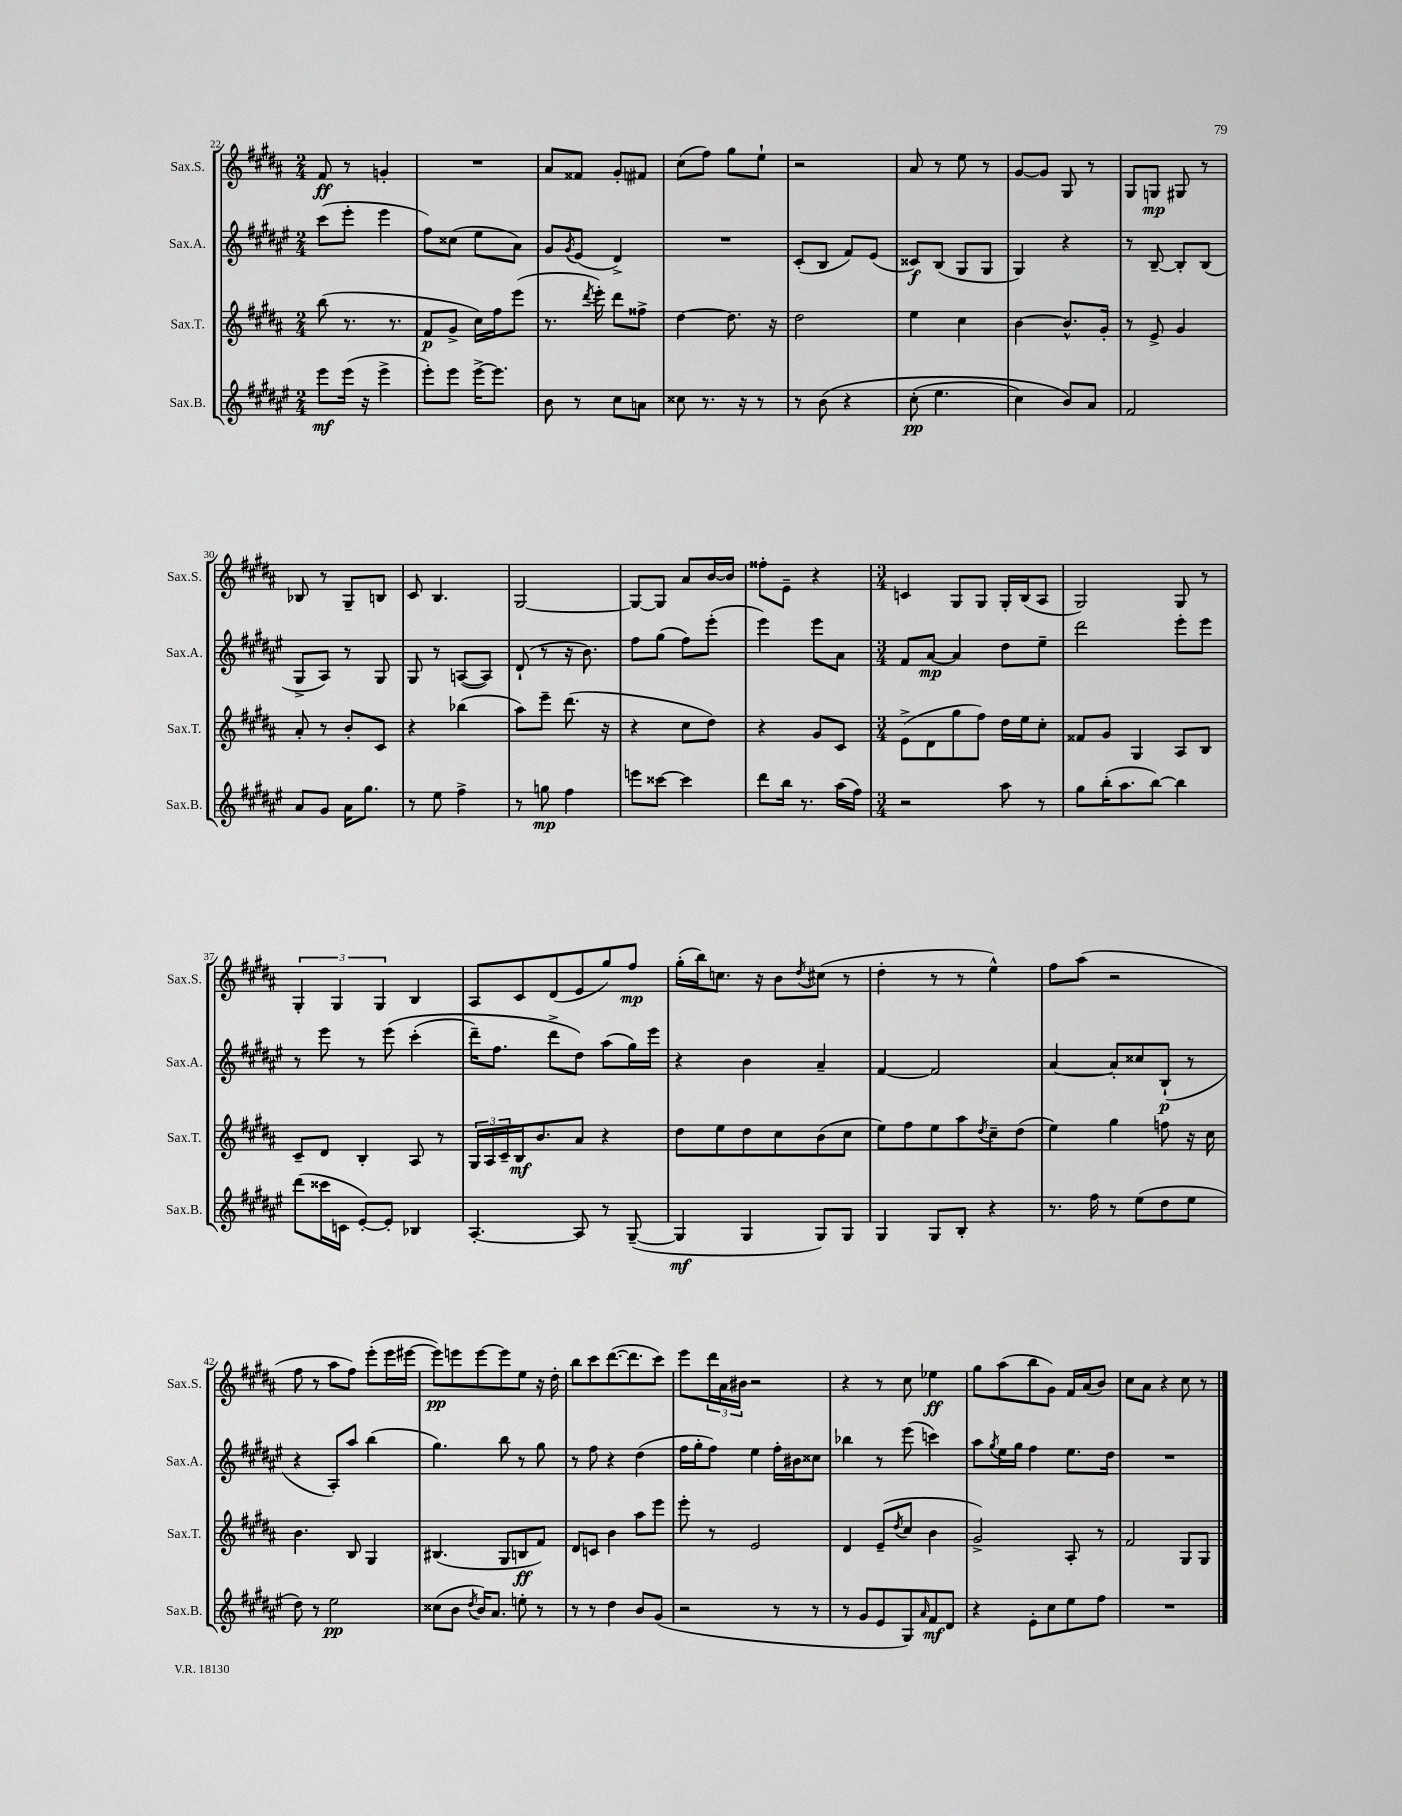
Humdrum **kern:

**kern	**kern	**kern	**kern
*staff4	*staff3	*staff2	*staff1
*clefG2	*clefG2	*clefG2	*clefG2
*k[f#c#g#d#a#e#]	*k[f#c#g#d#a#]	*k[f#c#g#d#a#e#]	*k[f#c#g#d#a#]
*M2/4	*M2/4	*M2/4	*M2/4
8eee#\L	(8bb\	(8ccc#\L	8f#/
(16eee#\Jk	8.r	8eee#'\J	8r
16r	.	.	.
4eee#^\	.	4eee#\	4g'/
.	8.r	.	.
=	=	=	=
8eee#'\L)	8f#/L	8ff#\L)	2r
8eee#\J	8g#^/J	(8cc##\J	.
[16eee#^\LK	16cc#\LL)	8ee#\L	.
8.eee#\]J	16ff#\J	.	.
.	(8eee\J	8a#\J)	.
=	=	=	=
8b\	8.r	8g#/L	8a#/L
.	.	8qg#/	.
8r	.	(8e#/J	8f##/J
.	8qddd#/	.	.
.	16eee'\)	.	.
8cc#\L	8ddd#\L	4d#^/)	8g#'/L
8a\J	8ff##^\J	.	8f#/J
=	=	=	=
8cc##\	[4dd#\	2r	(8cc#\L
8.r	.	.	8ff#\J)
.	8.dd#\]	.	8gg#\L
16r	.	.	.
8r	.	.	8ee`\J
.	16r	.	.
=	=	=	=
8r	2dd#\	(8c#'/L	2r
&(8b\	.	8B/J	.
4r	.	8f#/L)	.
.	.	(8e#/J	.
=	=	=	=
(8cc#'\	4ee\	8c##/L)	8a#/
4.ee#\	.	(8B/J	8r
.	4cc#\	8G#/L	8ee\
.	.	8G#/J	8r
=	=	=	=
4cc#\)	[4b\	4G#/)	[8g#/L
.	.	.	8g#/]J
8b/L&)	8.b^^/]L	4r	8G#/
8a#/J	.	.	8r
.	16g#'/Jk	.	.
=	=	=	=
2f#/	8r	8r	8G#/L
.	8e^/	[8B~/	8G/J
.	4g#/	8B'/]L	8G#/
.	.	(8B/J	8r
=	=	=	=
8a#/L	8a#'/	8G#^/L	8B-/
8g#/J	8r	8A#/J)	8r
16a#\LK	8b'/L	8r	8G#~/L
8.gg#\J	.	.	.
.	8c#/J	8G#/	8B/J
=	=	=	=
8r	4r	8G#/	8c#/
8ee#\	.	8r	4.B/
4ff#^\	(4bb-\	([8A/L	.
.	.	8A/]J)	.
=	=	=	=
8r	8aa#\L)	(8d#`/	[2G#/
8gg\	8eee~\J	8r	.
4ff#\	(8.ddd#\	16r	.
.	.	8.b\)	.
.	16r	.	.
=	=	=	=
8eee\L	4r	8ff#\L	8G#/_L
[8ccc##\J	.	(8gg#\J	8G#/]J
4ccc##\]	8cc#\L	8ff#\L)	8a#/L
.	8dd#\J)	(8eee#'\J	[16b/L
.	.	.	16b/]JJ
=	=	=	=
8ddd#\L	4r	4eee#\)	8ff##'\L
16bb\Jk	.	.	8e~\J
8.r	.	.	.
.	8g#/L	8eee#\L	4r
(16aa#\LL	8c#/J	8a#\J	.
16ff#\JJ)	.	.	.
=	=	=	=
*M3/4	*M3/4	*M3/4	*M3/4
2r	(8e^\L	8f#/L	4c/
.	8d#\	[8a#/J	.
.	8gg#\	4a#/]	8G#/L
.	8ff#\J)	.	8G#/J
8aa#\	16dd#\LL	8dd#\L	16G#'/LL
.	16ee\J	.	(16B/J
8r	8cc#'\J	8ee#~\J	8A#/J
=	=	=	=
8gg#\L	8f##/L	2ddd#\	2G#/)
(16bb'\K	8g#/J	.	.
8.aa#\	.	.	.
.	4G#/	.	.
[8bb\J)	.	.	.
4bb\]	8A#/L	8eee#'\L	8G#/
.	8B/J	8eee#\J	8r
=	=	=	=
(8ddd#\L	8c#~/L	8r	6G#'/
16ccc##\L	8d#/J	8eee#\	.
.	.	.	6G#/
16c\JJ	.	.	.
[8e#'/L)	4B'/	8r	.
.	.	.	6G#/
8e#'/]J	.	&(8eee#\	.
4B-/	8A#/	(4ccc#'\	4B/
.	8r	.	.
=	=	=	=
[4.A#'/	24G#/LL	16ddd#~\LK)	8A#/L
.	24A#/	.	.
.	.	8.ff#\J	.
.	24c#~/	.	.
.	16B/J	.	8c#/
.	8.b/	.	.
.	.	8ddd#^\L	(8d#/
8A#/]	8a#/J	8dd#\J&)	8e/
8r	4r	(8aa#\L	8gg#/)
([8G#~/	.	16gg#\L)	8ff#/J
.	.	16eee#\JJ	.
=	=	=	=
4G#/]	8dd#\L	4r	(16gg#'\LL
.	.	.	16bb\J)
.	8ee\	.	8.cc\J
4G#/	8dd#\	4b\	.
.	.	.	16r
.	8cc#\	.	8b\L
.	.	.	8qdd#/
8G#/L)	(8b\	4a#~/	(8cc#\J
8G#/J	8cc#\J	.	8r
=	=	=	=
4G#/	8ee\L)	[4f#/	4dd#'\
.	8ff#\	.	.
8G#/L	8ee\	2f#/]	8r
8B'/J	8aa#\	.	8r
.	8qdd#/	.	.
4r	8cc#~\	.	4ee^^\)
.	(8dd#\J	.	.
=	=	=	=
8.r	4ee\)	[4a#/	8ff#\L
.	.	.	(8aa#\J
16ff#\	.	.	.
8r	4gg#\	8a#'/]L	2r
(8ee#\L	.	8cc##/	.
8dd#\	8ff\	(8B`/J	.
8ee#\J	16r	8r	.
.	16cc#\	.	.
=	=	=	=
8dd#\)	4.b\	4r	8ff#\
8r	.	.	8r
2ee#\	.	8A#'/L)	8aa#\L
.	8B/	8aa#/J	8ff#\J)
.	4G#/	(4bb\	(8eee'\L
.	.	.	16eee\L
.	.	.	[16eee#\JJ
=	=	=	=
(8cc##\L	(4.B#/	4.gg#\)	8eee#\]L)
8b\J	.	.	8eee\
8qdd#/	.	.	.
16b/LK)	.	.	[8eee\
8.a#/J	.	.	.
.	8G#/L	8bb\	8eee\]
8ee'\	8B/	8r	8ee\J
8r	8f#/J)	8gg#\	16r
.	.	.	16dd#'\
=	=	=	=
8r	8d#/L	8r	8bb\L
8r	8c/J	8ff#\	8ccc#\
4dd#\	4b\	4r	([8.ddd#\
.	.	.	8.ddd#\]
8b/L	8aa#\L	(4dd#\	.
(8g#/J	8eee\J	.	8ccc#\J)
=	=	=	=
2r	8eee'\	16ff#\LL	8eee\L
.	.	16gg#'\J	.
.	8r	8ff#\J)	24ddd#\L
.	.	.	24a#\
.	.	.	24b#\JJ
.	2e/	4ee#\	2r
8r	.	16ff#'\LL	.
.	.	16b#\J	.
8r	.	8cc##\J	.
=	=	=	=
8r	4d#/	4bb-\	4r
8g#/L	.	.	.
8e#/	(8e~/L	8r	8r
.	8qdd#/	.	.
8G#/)	8cc#/J	(8eee#\	8cc#\
16qqa#/	.	.	.
8f#/	4b\	4ccc\)	4ee-\
8d#/J	.	.	.
=	=	=	=
4r	2g#^/)	8aa#\L	8gg#\L
.	.	8qgg#/	.
.	.	16ee#\L	(8aa#\
.	.	16gg#\JJ	.
8e#'\L	.	4ff#\	8bb\
8cc#\	.	.	8g#\J)
8ee#\	8A#'/	8.ee#\L	16f#/LL
.	.	.	(16a#/J
8ff#\J	8r	.	8b/J)
.	.	16dd#\Jk	.
=	=	=	=
2.r	2f#/	2.r	8cc#\L
.	.	.	8a#\J
.	.	.	4r
.	8G#/L	.	8cc#\
.	8G#/J	.	8r
==	==	==	==
*-	*-	*-	*-
